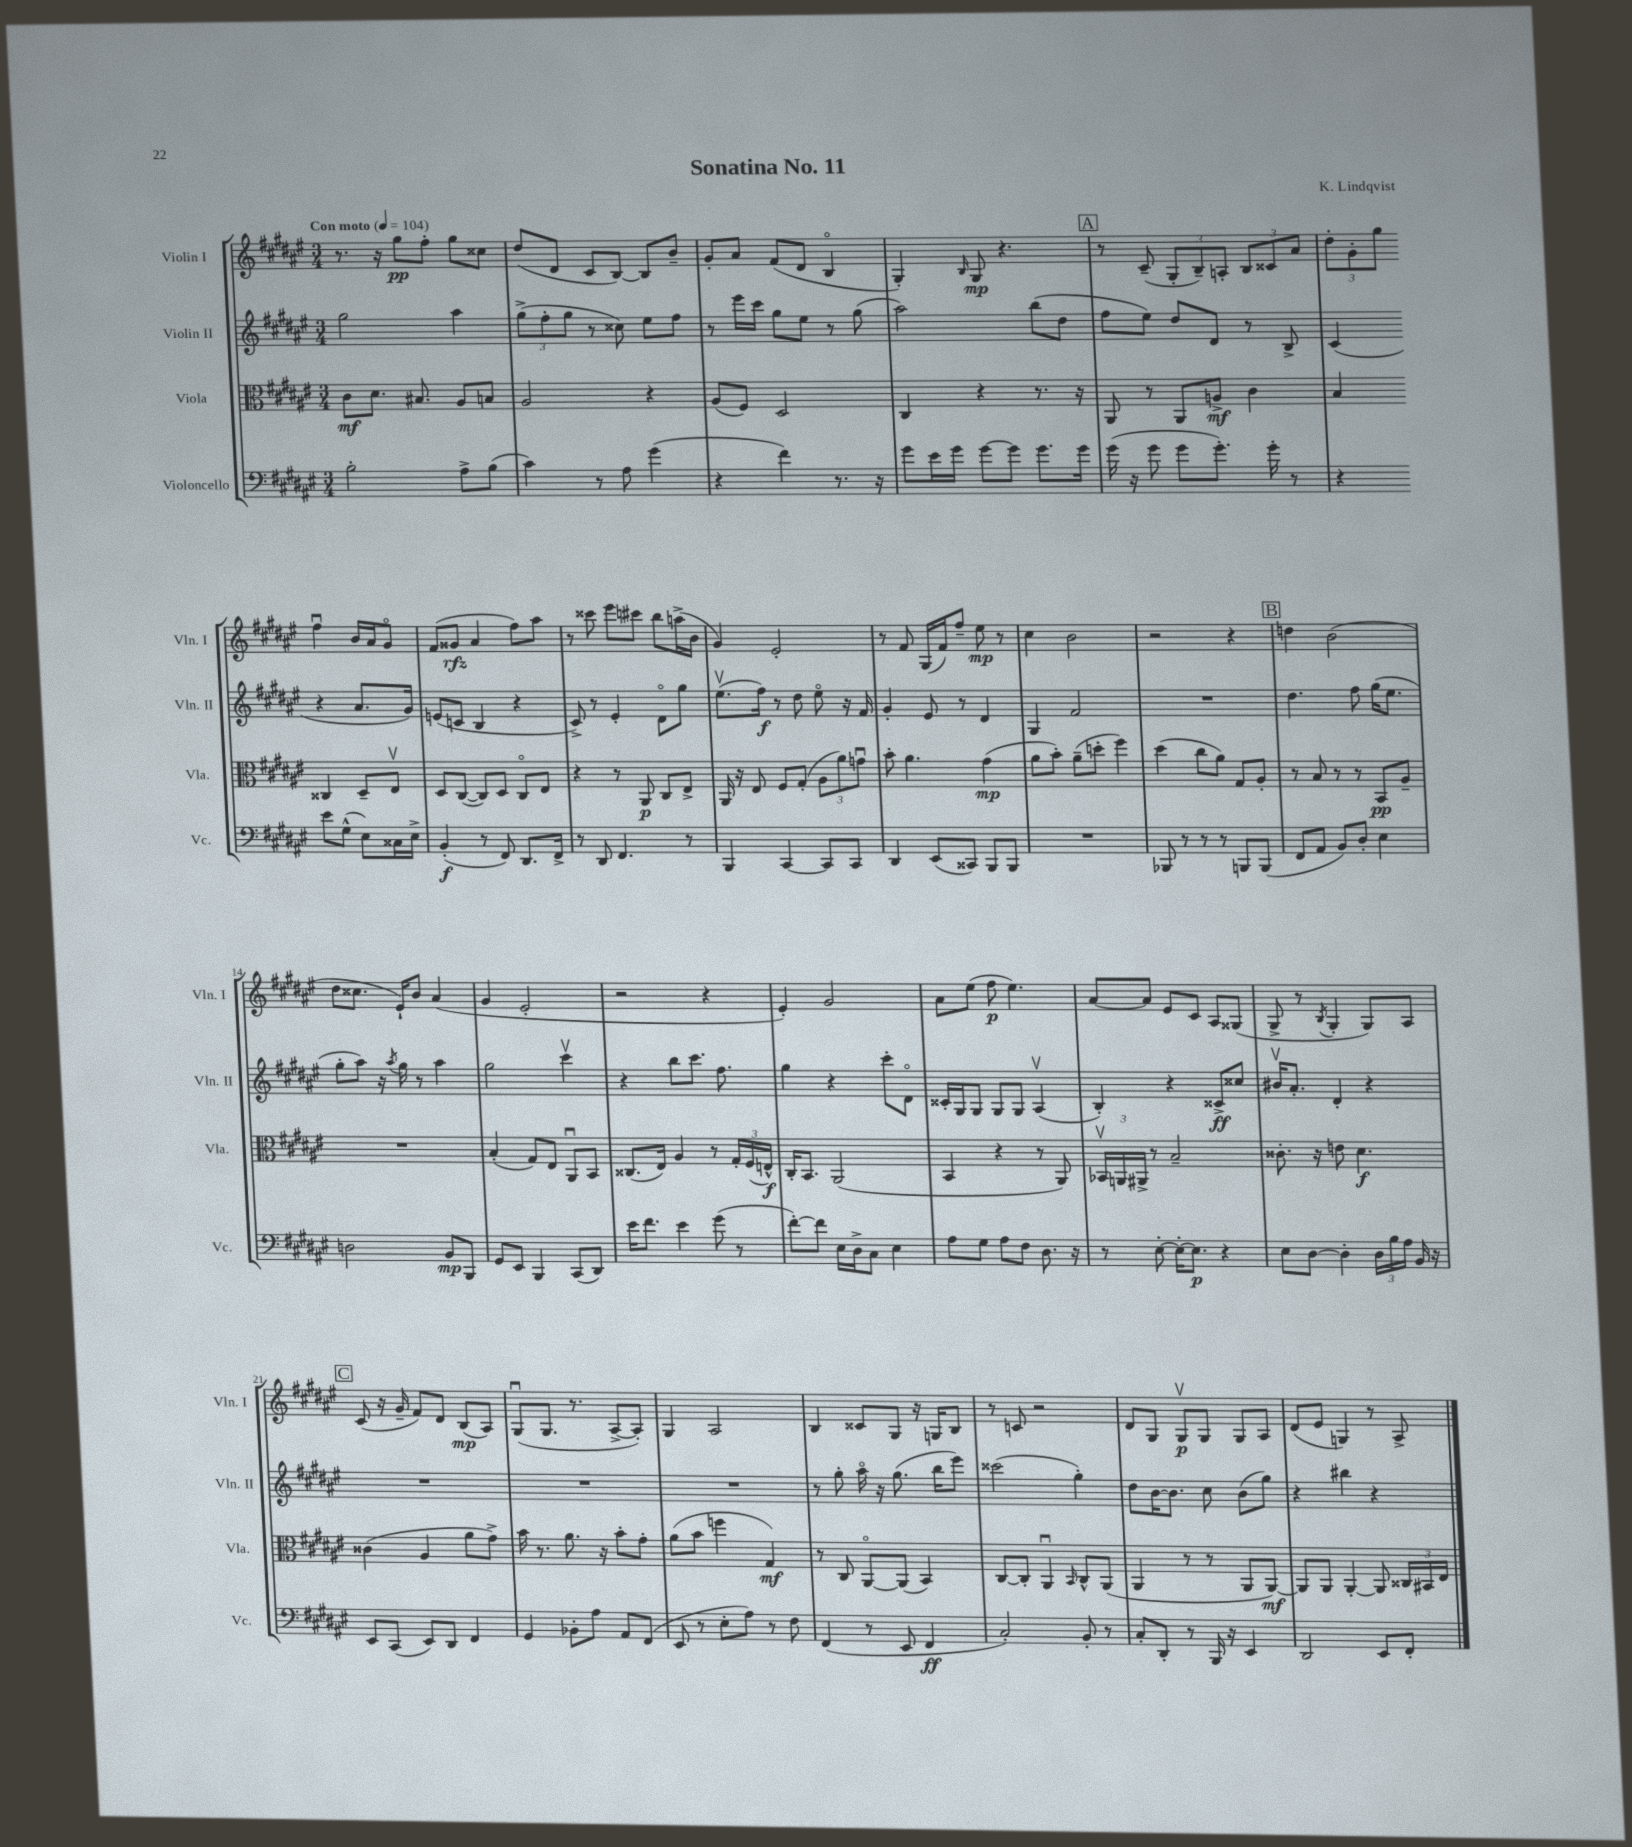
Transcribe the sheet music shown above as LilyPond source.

\header { title = "Sonatina No. 11" composer = "K. Lindqvist" }
<<
\new StaffGroup <<
\new Staff = "s0" \with { instrumentName = "Violin I" shortInstrumentName = "Vln. I" } {
    \clef treble \key fis \major \numericTimeSignature \time 3/4 \tempo "Con moto" 4 = 104
    \autoBeamOff r8. r16 gis''8[\pp fis''8]-. gis''8[ cisis''8] |
    dis''8[( dis'8] cis'8[ b8]~) b8[ b'8]-- |
    gis'8[-. ais'8] fis'8[( dis'8] b4\flageolet |
    gis4-.) \grace { b16 } gis8\mp r4. |
    \mark \markup { \box "A" } r8 cis'8--( \tuplet 3/2 { gis8[-. b8--) a8]-. } \tuplet 3/2 { b8[ cisis'8 ais'8] } |
    \tuplet 3/2 { dis''8[-. gis'8-. gis''8] } fis''4\downbow b'16[ ais'16 gis'8]\flageolet |
    fis'8[( gisis'8]\rfz ais'4 fis''8[) ais''8] |
    r8 cisis'''8 eis'''8[ cis'''8] b''8[ a''16->( b'16] |
    gis'4) eis'2-. |
    r8 fis'8 gis16[( fis'16) fis''8]-- eis''8\mp r8 |
    cis''4 b'2 |
    r2 r4 |
    \mark \markup { \box "B" } d''4 b'2( |
    dis''8[ cisis''8.] eis'16[-!) b'8] ais'4( |
    gis'4 eis'2-. |
    r2 r4 |
    eis'4-.) gis'2 |
    ais'8[ eis''8]( fis''8\p eis''4.) |
    ais'8[~ ais'8] eis'8[ cis'8] ais8[ gisis8]( |
    gis8-> r8 \acciaccatura { b8 } gis4-. gis8[) ais8] |
    \mark \markup { \box "C" } cis'8( r16 gis'16-- fis'8[) dis'8] b8[\mp( ais8]) |
    gis8[\downbow( gis8.] r8. ais8[~-> ais8]-.) |
    gis4 ais2 |
    b4 cisis'8[ gis8] r16 g16[ b8] |
    r8 c'8 r2 |
    dis'8[ gis8] gis8[\upbow\p gis8] gis8[ ais8] |
    dis'8[( eis'8] g4) r8 ais8-> \bar "|." |
}
\new Staff = "s1" \with { instrumentName = "Violin II" shortInstrumentName = "Vln. II" } {
    \clef treble \key fis \major \numericTimeSignature \time 3/4
    \autoBeamOff gis''2 ais''4 |
    \tuplet 3/2 { gis''8[->( fis''8-. gis''8] } r8 cisis''8) eis''8[ fis''8] |
    r8 eis'''16[ cis'''16] gis''8[ eis''8] r8 gis''8( |
    ais''2) b''8[( dis''8] |
    \mark \markup { \box "A" } fis''8[ eis''8]) dis''8[ dis'8] r8 b8-> |
    cis'4( r4 ais'8.[ gis'16]) |
    e'8[( c'8] b4 r4 |
    cis'8->) r8 eis'4-. dis'8[\flageolet gis''8] |
    eis''8.[\upbow( fis''16]\f) r8 dis''8 eis''8\flageolet r16 fis'16 |
    gis'4-. eis'8 r8 dis'4 |
    gis4 fis'2 |
    R2. |
    \mark \markup { \box "B" } dis''4. fis''8 gis''16[( eis''8.] |
    gis''8[-. ais''8]) r16 \acciaccatura { ais''8 } gis''16 r8 ais''4 |
    gis''2 cis'''4\upbow |
    r4 b''8[ cis'''8.] fis''8. |
    gis''4 r4 cis'''8[-. dis'8]\flageolet |
    cisis'16[-. gis16 gis8] gis8[ gis8] ais4\upbow( |
    b4-.) r4 cisis'8[->\ff cisis''8] |
    bis'16[\upbow ais'8.]-. dis'4-. r4 |
    \mark \markup { \box "C" } R2. |
    R2. |
    R2. |
    r8 gis''8-. ais''16\flageolet r16 gis''8.( b''16[ eis'''8]) |
    cisis'''2( gis''4-.) |
    dis''8[ b'16~ b'8.] cis''8 b'8[( gis''8]) |
    r4 bis''4 r4 \bar "|." |
}
\new Staff = "s2" \with { instrumentName = "Viola" shortInstrumentName = "Vla." } {
    \clef alto \key fis \major \numericTimeSignature \time 3/4
    \autoBeamOff cis'8[\mf dis'8.] bis8. ais8[ b8] |
    ais2 r4 |
    ais8[( fis8]) dis2 |
    cis4 r4 r8. r16 |
    \mark \markup { \box "A" } ais,8 r8 ais,8[ a8]->\mf cis'4 |
    b4 cisis4 dis8[-- eis8]\upbow |
    dis8[ cis8]~( cis8[) dis8] cis8[\flageolet eis8] |
    r4 r8 ais,8\p cis8[ eis8]-> |
    ais,16 r16 eis8 fis8[ gis8]-.( \tuplet 3/2 { ais8[ ais'8) g'8]\downbow } |
    b'8-. ais'4. gis'4\mp( |
    ais'8[ b'8]-.) ais'8[--( d''8]-. fis''4) |
    dis''4( cis''8[ ais'8]) gis8[ ais8]-. |
    \mark \markup { \box "B" } r8 b8 r8 r8 b,8[\pp ais8]-- |
    R2. |
    b4-.( gis8[) eis8] ais,8[\downbow b,8] |
    cisis8.[( eis16]) ais4 r8 \tuplet 3/2 { gis16[-. fis16( e16]-^\f) } |
    cis16[-. b,8.] ais,2( |
    b,4 r4 r8 ais,8) |
    \tuplet 3/2 { bes,16[\upbow a,16 ais,16]-> } r8 b2-- |
    cisis'8.-. r16 e'8 dis'4.\f |
    \mark \markup { \box "C" } cisis'4( ais4 ais'8[ gis'8]->) |
    b'16 r8. ais'8. r16 b'8[-. gis'8]-. |
    ais'8[( b'8] f''4 gis4\mf) |
    r8 cis8 ais,8[~\flageolet ais,8]( b,4) |
    cis8[~ cis8]-. ais,4\downbow \grace { b,16 } cis8[-^ ais,8]( |
    ais,4 r8 r8 ais,8[ ais,8]~\mf) |
    ais,8[ ais,8] ais,4~-. ais,8 \tuplet 3/2 { cisis16[ bis,16 eis16] } \bar "|." |
}
\new Staff = "s3" \with { instrumentName = "Violoncello" shortInstrumentName = "Vc." } {
    \clef bass \key fis \major \numericTimeSignature \time 3/4
    \autoBeamOff b2-. ais8[-> b8]( |
    cis'4) r8 ais8 gis'4( |
    r4 fis'4) r8. r16 |
    gis'8[ eis'16 gis'16] gis'8[~ gis'8] gis'8.[ gis'16] |
    \mark \markup { \box "A" } gis'16( r16 gis'8 gis'8[ gis'8.]-.) gis'16-. r8 |
    r4 eis'8[ gis8]-^( eis8[) cisis16 eis16]-> |
    b,4-.\f( r8 fis,8) dis,8.[ fis,16]-> |
    r8 dis,8 fis,4. r8 |
    b,,4 cis,4~ cis,8[ cis,8] |
    dis,4 eis,8[( cisis,8]) b,,8[ b,,8] |
    R2. |
    bes,,8 r8 r8 r8 b,,8[ b,,8]( |
    \mark \markup { \box "B" } fis,8[ ais,8] b,8[) dis8]-. eis4 |
    d2 b,8[\mp b,,8] |
    gis,8[ eis,8] b,,4 cis,8[( dis,8]) |
    eis'16[ fis'8.] eis'4 gis'8( r8 |
    fis'8[~-.) fis'8] eis16[ dis16-> cis8] eis4 |
    ais8[ gis8] ais8[ fis8] dis8. r16 |
    r8 eis8~-. eis16[~-. eis8.]\p r4 |
    eis8[ dis8]~ dis4-. \tuplet 3/2 { dis16[ b16 ais16] } b,16 r16 |
    \mark \markup { \box "C" } eis,8[ cis,8]( eis,8[) dis,8] fis,4 |
    gis,4 bes,8[-. ais8] ais,8[ fis,8]( |
    eis,8 r8 eis8[-. ais8]) r8 fis8 |
    fis,4( r8 eis,8 fis,4\ff |
    cis2-.) b,8-. r8 |
    cis8[-. dis,8]-. r8 b,,16 r16 eis,4 |
    dis,2 eis,8[ fis,8]-. \bar "|." |
}
>>
>>
